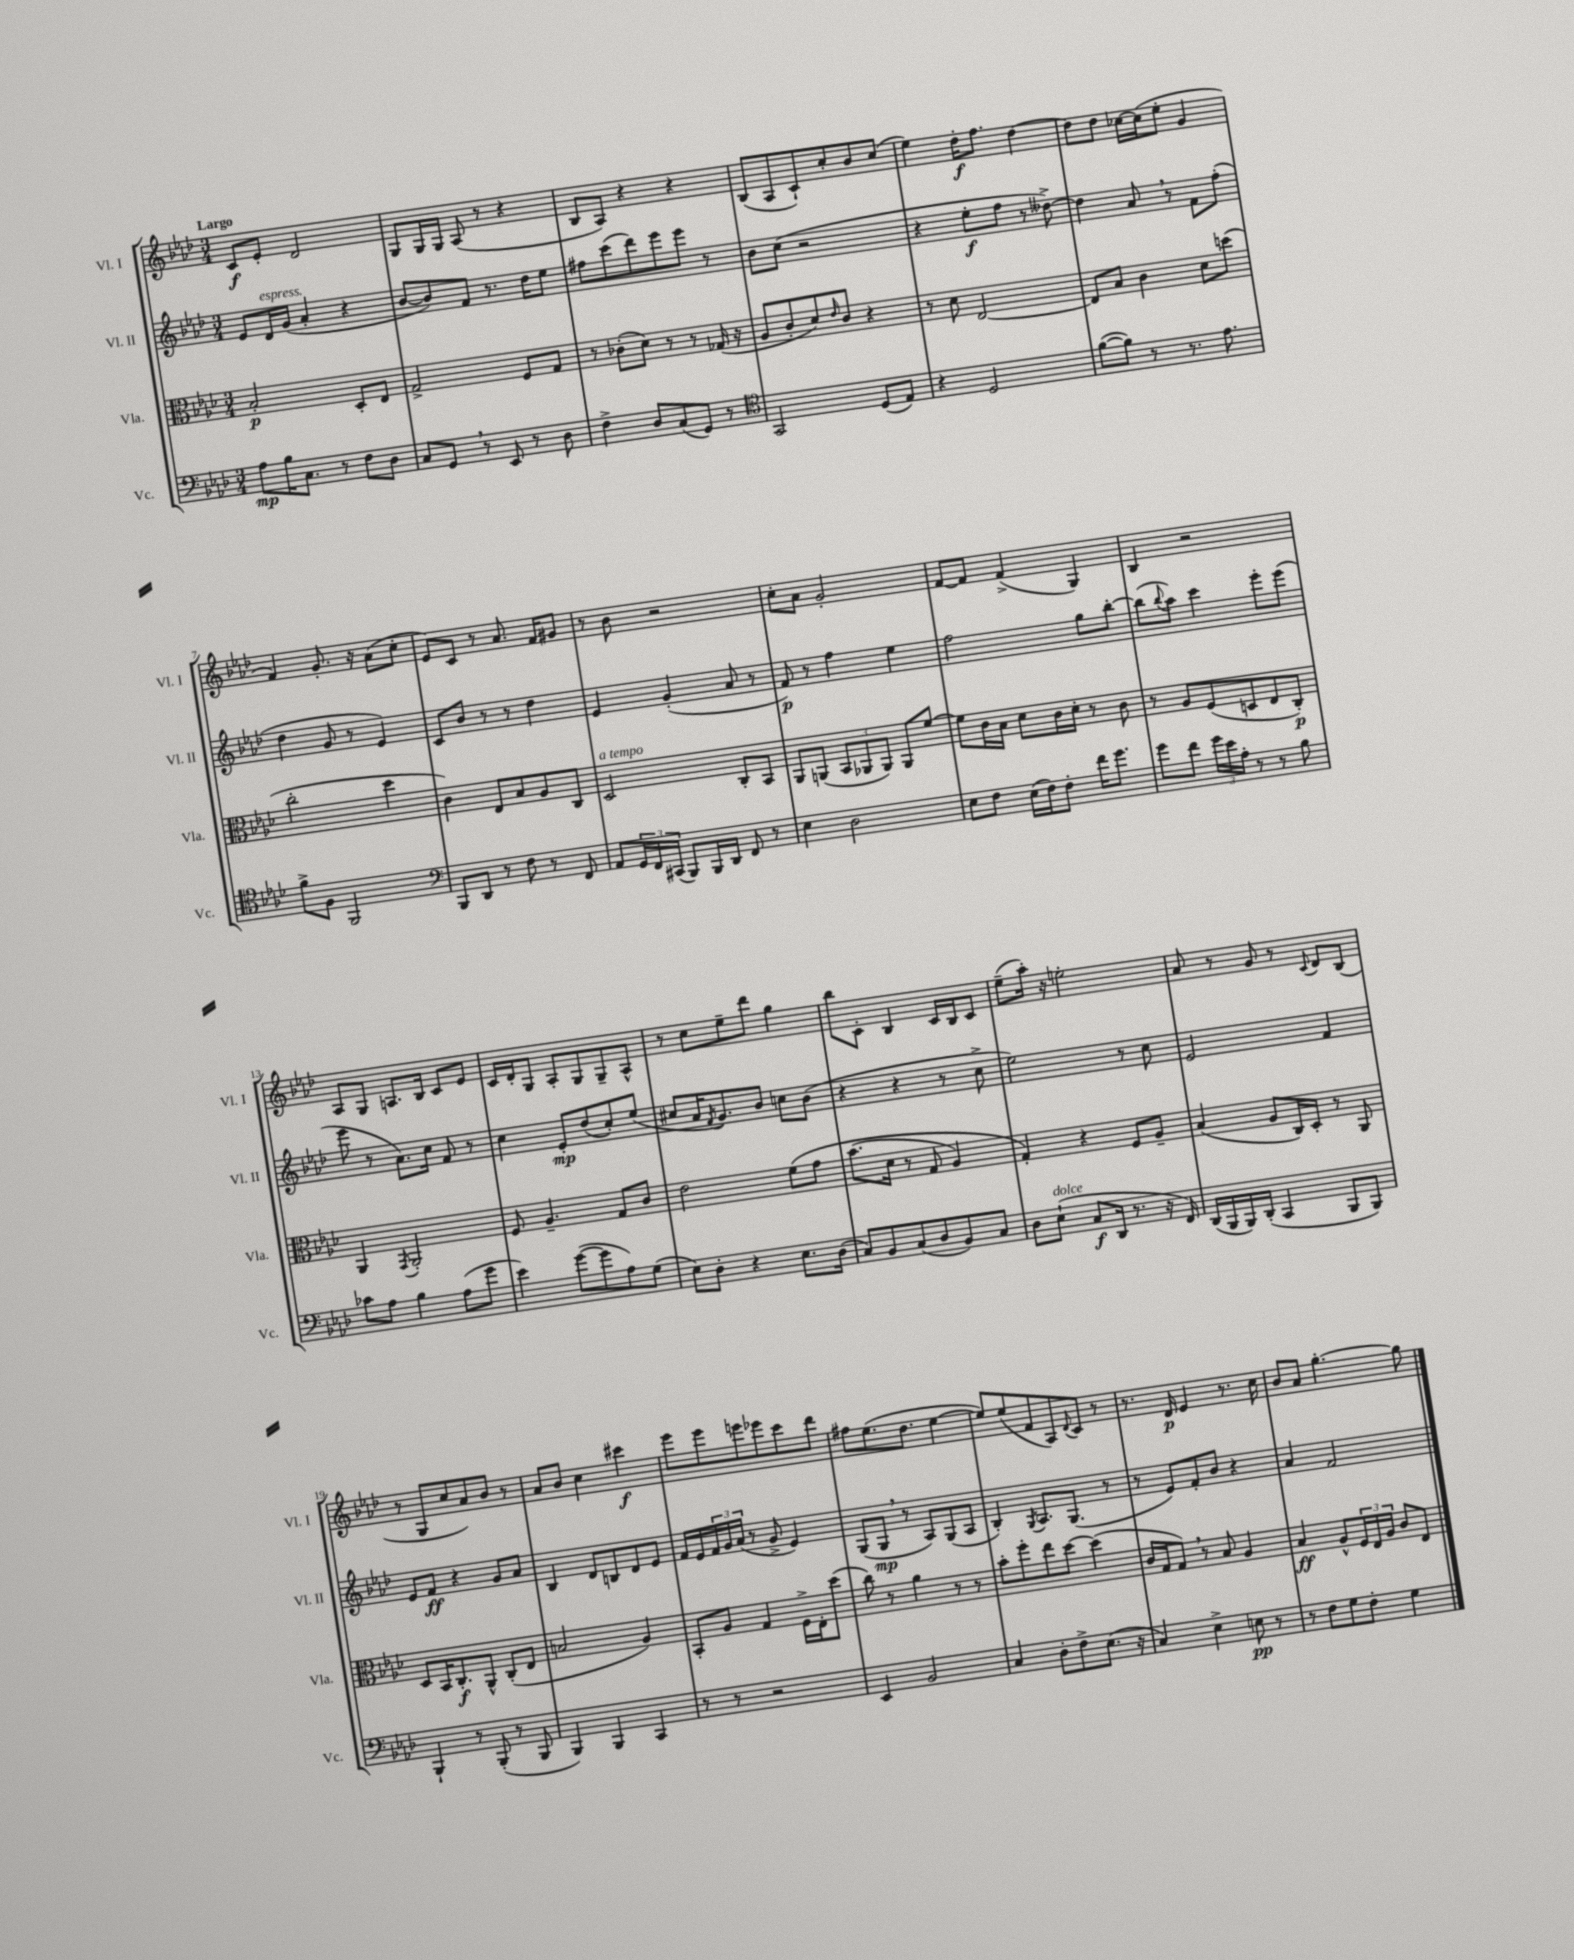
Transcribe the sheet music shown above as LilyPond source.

<<
\new StaffGroup <<
\new Staff = "s0" \with { instrumentName = "Vl. I" shortInstrumentName = "Vl. I" } {
    \clef treble \key aes \major \numericTimeSignature \time 3/4 \tempo "Largo"
    c'8\f ees'8-. des'2 |
    g8 g16 g16 aes8( r8 r4 |
    bes8 aes8) r4 r4 |
    bes8( aes8 c'8-!) c''8-. bes'8 c''8( |
    ees''4) des''16-.\f f''8. des''4~ |
    des''8 des''8 ces''16~ ces''16( ees''8-. g'4 |
    f'4) g'8.-. r16 aes'8( c''8-. |
    ees'8) c'8 r8 aes'8. f'16 gis'8 |
    r8 bes'8 r2 |
    c''8-. aes'8 g'2-. |
    f'8~ f'8 f'4->( g4) |
    bes4 r2 |
    aes8 g8 a8. bes16 c'8 ees'8 |
    c'16 des'16-. g8 aes8-. g8 g8-- aes8-^ |
    r8 c''8 ees''8-- des'''8 g''4 |
    bes''8 c'8-. bes4 c'16 bes16 c'8 |
    ees''8--( aes''16-.) r16 e''2-. |
    aes'8 r8 g'8 r8 \appoggiatura { c'8 } des'8 bes8( |
    r8 g8 c''8 aes'8) bes'8 r8 |
    aes'8 bes'8 c''4 cis'''4\f |
    ees'''8 ees'''8 e'''8 ees'''8 c'''8 des'''8 |
    fis''8 ees''8.( des''8. ees''4~ |
    ees''8) ees''8( f'8 aes8) \appoggiatura { des'8 } c'8 r8 |
    r8. des'16\p ees'4 r8. c''16 |
    bes'8 aes'8 g''4.~-. g''8 \bar "|." |
}
\new Staff = "s1" \with { instrumentName = "Vl. II" shortInstrumentName = "Vl. II" } {
    \clef treble \key aes \major \numericTimeSignature \time 3/4
    ees'8 des'16^\markup { \italic "espress." } g'16( aes'4-. r4 |
    bes'8~ bes'8) f'8 r8. des''16 ees''8 |
    fis''8 c'''8( des'''8) ees'''8 ees'''8 r8 |
    bes'8 c''8( r2 |
    r4 ees''8-.\f f''8 r8 deses''8~->) |
    deses''4 aes'8 \breathe r8 f'8 f''8-.( |
    des''4 g'8 r8 ees'4) |
    c'8 bes'8 r8 r8 des''4 |
    ees'4 g'4-.( aes'8 r8 |
    f'8\p) r8 f''4 ees''4 |
    f''2 g''8 bes''8~-. |
    bes''8( \appoggiatura { bes''8 } aes''8) c'''4 ees'''8-. ees'''8( |
    ees'''8 r8 aes'8.) c''16 f'8 r8 |
    c''4 ees'8-.\mp des''8( c''8-.) ees''8( |
    cis''8 aes'16 \acciaccatura { f'8 } g'8.) bes'8 c''8 bes'8( |
    r4 r4 r8 c''8-> |
    ees''2) r8 c''8 |
    ees'2 f'4 |
    ees'8 f'8\ff r4 g'8 aes'8 |
    bes4 des'8 b8 des'8 ees'8 |
    f'16 ees'16 \tuplet 3/2 { f'16 g'16 aes'16( } r8 g'8-> ees'4) |
    g8( g8\mp \breathe r8 aes8) g8( aes8 |
    bes4-.) \acciaccatura { g8 } aes8. g8.( r8 |
    r8 ees'8) f'8-. bes'8 r4 |
    aes'4 f'2 \bar "|." |
}
\new Staff = "s2" \with { instrumentName = "Vla." shortInstrumentName = "Vla." } {
    \clef alto \key aes \major \numericTimeSignature \time 3/4
    bes2-.\p des8-. ees8 |
    g2-> f8 g8 |
    r8 ces'8-.( des'8) r8 r8 ges16( r16 |
    aes8 c'8-. des'8) \grace { ees'16 } c'8 r4 |
    r8 des'8 ees2~ |
    ees8 bes8 c'4 des'8 d''8( |
    c''2-. des''4 |
    c'4) ees8 bes8 aes8 c8 |
    des2^\markup { \italic "a tempo" } c8-. bes,8 |
    aes,8 a,8( \tuplet 3/2 { bes,8 aes,8 aes,8) } aes,8 f'8~ |
    f'8 c'16 bes16 des'8 c'16 des'16-. r8 c'8 |
    r8 aes8 f8( d8 ees8 c8-.\p) |
    aes,4 \acciaccatura { g,8 } aes,2-. |
    f8 aes4.-- g8 c'8 |
    ees'2 f'8\( g'8 |
    bes'8.( des'16 r8 g8 aes4) |
    g4-.\) r4 f8 aes8-- |
    bes4( aes8 c16) des16-. r8 aes,8 |
    des8 bes,16 c8.-.\f aes,8-^ c8-.( ees8 |
    b2 aes4) |
    bes,8-. aes8 g4 f16-> ees16-. des''8( |
    c''8) r8 aes'4 r8 r8 |
    bes'8-. f''8-. ees''8 des''8~ des''4( |
    c'16 g16 g8) \breathe r8 bes8 aes4 |
    bes4\ff aes8-^ \tuplet 3/2 { f16 ees16 aes16 } c'8 ees8 \bar "|." |
}
\new Staff = "s3" \with { instrumentName = "Vc." shortInstrumentName = "Vc." } {
    \clef bass \key aes \major \numericTimeSignature \time 3/4
    aes8\mp bes16 c8. r8 f8 des8 |
    c8 g,8 \breathe r8 ees,8 r8 des8 |
    f4-> des8 c8( g,8) r8 |
    \clef tenor g,2 des8( ees8) |
    r4 des2 |
    f'8~( f'8) r8 r8. ees'8. |
    f'8-> f8 f,2 |
    \clef bass bes,,8 des,8 r8 f8 r8 f,8 |
    aes,8 \tuplet 3/2 { g,16 f,16 cis,16( } bes,,8) bes,,16 des,16 f,8 r8 |
    ees4 des2 |
    ees8 f8 ees16( f16) f8-. f'16 g'8. |
    g'8 f'8 \tuplet 3/2 { g'16 ees'16 aes16-. } r8 r8 bes8 |
    ces'8 aes8 bes4 aes8( g'8 |
    ees'4) g'8~( g'8 aes8) g8( |
    ees8) des8-. r4 ees8. des16( |
    c8) bes,8 c8( des8 bes,8) c8 |
    des8 ees8-!^\markup { \italic "dolce" }( c8\f des,16 r8. r16 f,16) |
    des,16( bes,,16 bes,,16) des,16-.( c,4 bes,,8 bes,,8) |
    bes,,4-! r8 bes,,8-.( r8 bes,,8 |
    bes,,4) bes,,4 c,4 |
    r8 r8 r2 |
    ees,4 bes,2 |
    c4 des8-. f8-> ees8.( r16 |
    c4) ees4-> e8\pp r8 |
    r8 f8 g8 f8-. g4 \bar "|." |
}
>>
>>
